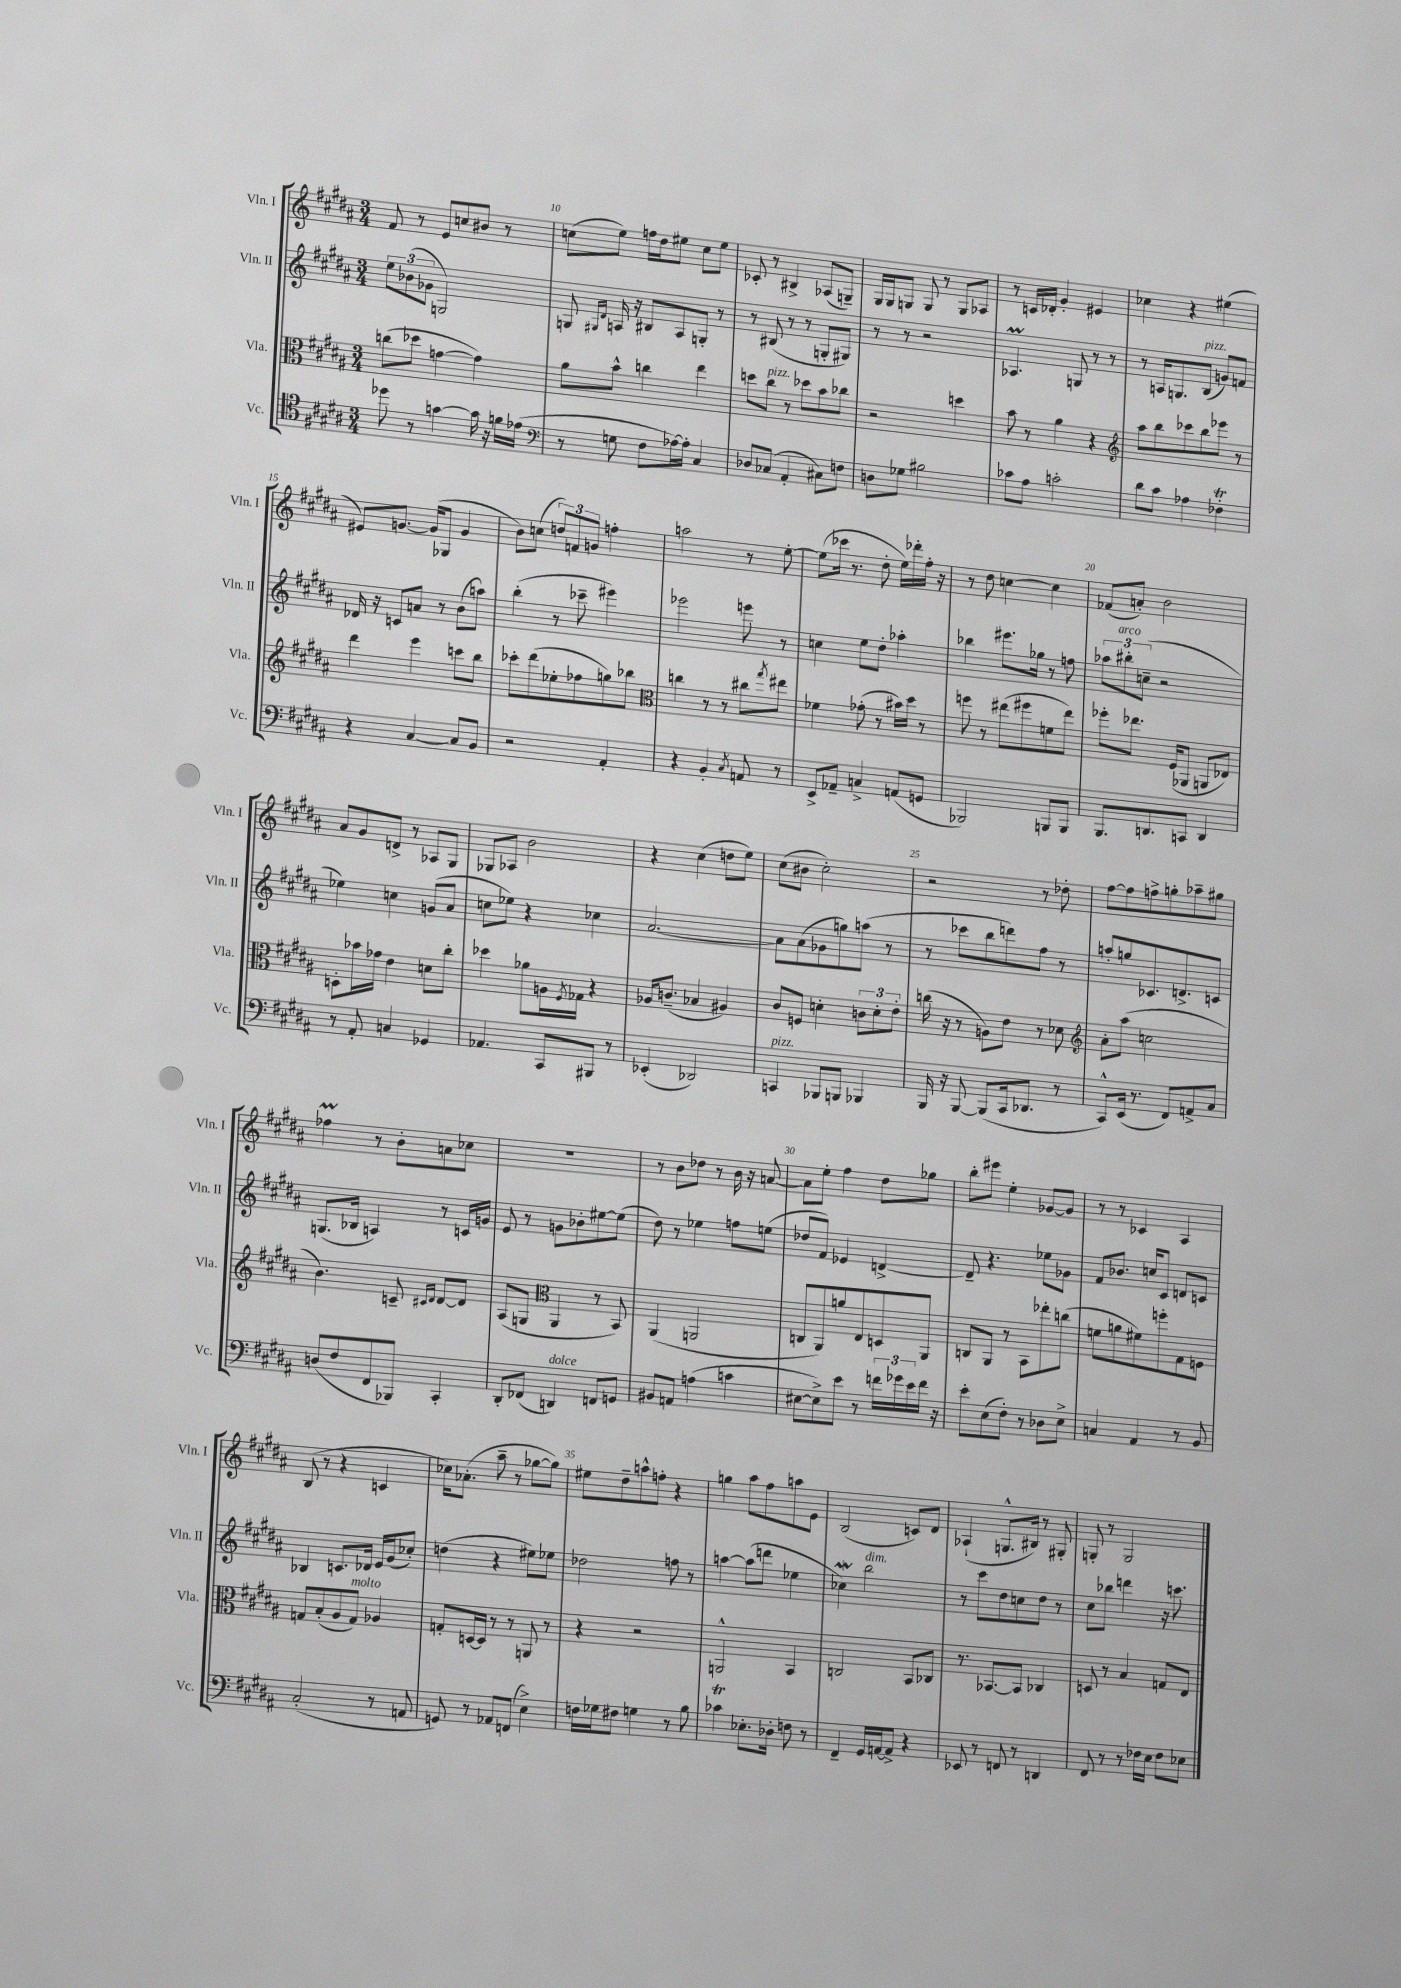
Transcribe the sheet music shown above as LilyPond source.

<<
\new StaffGroup <<
\new Staff = "s0" \with { instrumentName = "Vln. I" shortInstrumentName = "Vln. I" } {
    \clef treble \key b \major \numericTimeSignature \time 3/4
    fis'8 r8 e'8 c''8 bis'8 r8 |
    c''8( e''8) f''16 dis''16 eis''8 c''8 eis''8 |
    ces'8-. r8 bis4-> aes8( g8--) |
    gis16 gis16 g8 g8 r8 g8 aes8 |
    r8 c'16 des'16-. gis'4-. eis'4 |
    ces''4 r4 eis''4( |
    eis'8) g'8.~ g'16( ges8 g'4 |
    b'8) c''8( \tuplet 3/2 { d''8) f'8 g'8 } f''4-. |
    a''2 r8 e''8~-. |
    e''8( ces'''16 r8. dis''8-. e''16) des'''16-. fis''16-. r16 |
    r8 dis''8 c''4~ c''4 |
    fes'8( a'8-.) b'2 |
    ais'8 gis'8 d'8-> r8 aes8 gis8 |
    ges8 aes8 b'2 |
    r4 cis''4( d''8 e''8) |
    cis''8( bis'8 cis''2-.) |
    r2 r8 des''8-. |
    fis''8~ fis''8 f''8-> g''8-. aes''8-- gis''8 |
    fes''4\prall r8 b'8-. a'8 ces''8 |
    R2. |
    r8 b'8 des''8 r8 b'16 r16 a'8~ |
    a'8 e''8-. fis''4 dis''8 ges''8 |
    b''8-. eis'''8 e''4-. ges'8~ ges'8 |
    r8 r8 ces'4 ais4 |
    b8( r8 r4 c'4 |
    ces''16) aes'8.-.( ais''8-- r8 ges''8~ ges''8) |
    eis''8 dis''8-- a''8-^ f''8-. r4 |
    g''4 ais''8 fis''8 a''8 e'8 |
    b2( c'8) dis'8 |
    aes4-!( g8.-^ bis16) r8 gis8-. |
    g8-. r8 g2 \bar "|." |
}
\new Staff = "s1" \with { instrumentName = "Vln. II" shortInstrumentName = "Vln. II" } {
    \clef treble \key b \major \numericTimeSignature \time 3/4
    \tuplet 3/2 { e''8 bes'8( ges'8 } g2) |
    g8 \grace { gis16 dis'16 } a16 r16 bis8 a8 g8-. r8 |
    r8 bis8( r8 r8 g8-. gis8) |
    r8 r8 r2 |
    aes4.\prall g8 r8 r8 |
    r8 a16 g8. b8^\markup { \italic "pizz." }( g'8) f'8 |
    des'16 r16 c'8 a'8 r8 b'8( a''8) |
    b''4-.( r8 ces'''8-- eis'''4) |
    ees'''2 e'''8 r8 |
    c''4 e''8 dis''8-. aes''4-. |
    bes''4 eis'''8. ges''16 r8 f''8 |
    \tuplet 3/2 { aes''8 bis''8-.^\markup { \italic "arco" } c''8--( } r2 |
    ees''4) c''4 g'8( ais'8 |
    c''8 ees''8) r4 ces''4 |
    ais'2.~ |
    ais'8 ais'8( ges'8 g''8) a''8( r8 |
    r8 ces'''8 b''8 d'''8) fis''8 r8 |
    a''8-. g''8 ces'8. d'8.-> c'8 |
    g8.( bes16 a4) r8 c'16 g'16 |
    e'8 r8 g'8 bes'8-. eis''8~ eis''8( |
    dis''8) r8 ees''4 f''8 e''8( |
    des''8 fis'8) ees'4 d'4~-> |
    d'8-- r4. ees''8 ges'8 |
    fis'8 bes'8. c''16 cis'8 d'8 c'8 |
    bes4 c'8. des'16 e'16 gis'16( ces''8-.) |
    d''4( r4 eis''8) ees''8 |
    des''2 f''8 r8 |
    a''4~ a''8( d'''8 ees''4 |
    ces''4\mordent) b''2^\markup { \italic "dim." } |
    r8 cis'''8 dis''8 c''8 dis''8 r8 |
    cis''8 bes''8 d'''4 r16 c'''8. \bar "|." |
}
\new Staff = "s2" \with { instrumentName = "Vla." shortInstrumentName = "Vla." } {
    \clef alto \key b \major \numericTimeSignature \time 3/4
    c''8( des''8 g'4~ g'4) |
    ais'8 b'8-^ c''4 e''4 |
    d''8 cis''8^\markup { \italic "pizz." } r8 des''8 b'8 ces''8 |
    r2 d''4 |
    b'8 r8 ais'4 r4 |
    \clef treble ais''8 b''8 ces'''8 b''8 ees'''8 r8 |
    dis'''4 e'''4 c'''8 b''8 |
    ces'''8-. dis'''8( ees''8-. fes''8 g''8) bes''8 |
    \clef alto c''4 r8 r8 cis''8 \acciaccatura { gis''8 } eis''8 |
    fes'4 ges'8-.( r8 bis'16) dis''16 r8 |
    f''8 r8 eis''8( fis''8 f'8 eis''8) |
    fes''8-. ees''8. fis16( aes,8 a,8 ees8) |
    d8-. bes'16 ges'16 e'4 d'8 cis''8-. |
    des''4 aes'8 a16 \acciaccatura { fis8 } ges16 r4 |
    aes16 c'8.--( bes4 ais4) |
    cis'8 f8 d'4-. \tuplet 3/2 { c'8 d'8-. e'8-. } |
    c''16( r16 r8 a8) e'8 r8 des'8 |
    \clef treble ais'8-. ais''8( c''2 |
    b'4.) c'8-- \grace { cis'16 dis'16 } dis'8~ dis'8 |
    ais8( g8 \clef alto ais,4 r8 b,8) |
    ais,4( a,2 |
    c8 ais,8) a'8 e8 d8 ais,8 |
    c8 ais,8 r8 b,8 ees''8-. c''8( |
    f'8 a'8 fis'8) f''8-. gis8 f8 |
    g8 b8-.( ais8 g8^\markup { \italic "molto" }) aes4 |
    g8-. d16~ d16 r8 r8 a,8 r8 |
    r4 r2 |
    a,2-^ b,4 |
    c2 b,8 ces8 |
    r8. bes,8.~ bes,8 ces4 |
    d8 r8 b4 g8 e8 \bar "|." |
}
\new Staff = "s3" \with { instrumentName = "Vc." shortInstrumentName = "Vc." } {
    \clef tenor \key b \major \numericTimeSignature \time 3/4
    des''8 r8 g'4~ g'16 r16 f'16 ees'16( |
    \clef bass r8 g8 fis8 aes16~) aes16-. cis4 |
    des8 ces8( ais,4-. cis8) f8 |
    d8 ges8 bis2 |
    ces'8 ais8 c'2-. |
    dis'8 cis'8 aes4 fes4-.\trill |
    r4 cis4~ cis8 b,8 |
    r2 ais,4-. |
    r4 b,4-. \acciaccatura { cis8 } a,8 r8 |
    e,8-> aes,8-- c4-> a,8( g,8 |
    bes,,2) b,,8 b,,8 |
    b,,8. d,8. c,8 d,4 |
    r8 ais,8-. c4 ges,4 |
    aes,4. cis,8 bis,,8 r8 |
    ees,4-.( des,2) |
    c,4^\markup { \italic "pizz." } bes,,8 b,,8 bes,,4 |
    b,,16 r16 b,,8~ b,,8( cis,16 des,8. r8 |
    cis,8-^) e,16( r8. fis,8) a,8-> cis8 |
    d8( fis8 fis,8 bes,,8) cis,4-. |
    dis,8-. fes,8( d,4^\markup { \italic "dolce" }) f,8 g,8 |
    bis,8 a,8 a4( c'4 |
    eis8~ eis8->) e'8 r8 \tuplet 3/2 { f'16 ges'16 e'16 } f'16 r16 |
    e'8-. e8( fis8-.) r8 des8 e8-> |
    c4 ais,4 r8 b,8 |
    cis2-.( r8 a,8 |
    g,8) r8 aes,8 f,8( e4->) |
    f16 ges16 fis8 g4 r8 b8 |
    ces'4\trill ees8.-. des16-. f8 r8 |
    fis,4-- gis,16 a,16~ a,8-> r4 |
    ees,8 r8 f,8 r8 d,4 |
    fis,8 r8 r8 fes16 e16 fes8 ees8 \bar "|." |
}
>>
>>
\layout { \context { \Score currentBarNumber = #9 \override BarNumber.break-visibility = ##(#f #t #t) barNumberVisibility = #(every-nth-bar-number-visible 5) } }
